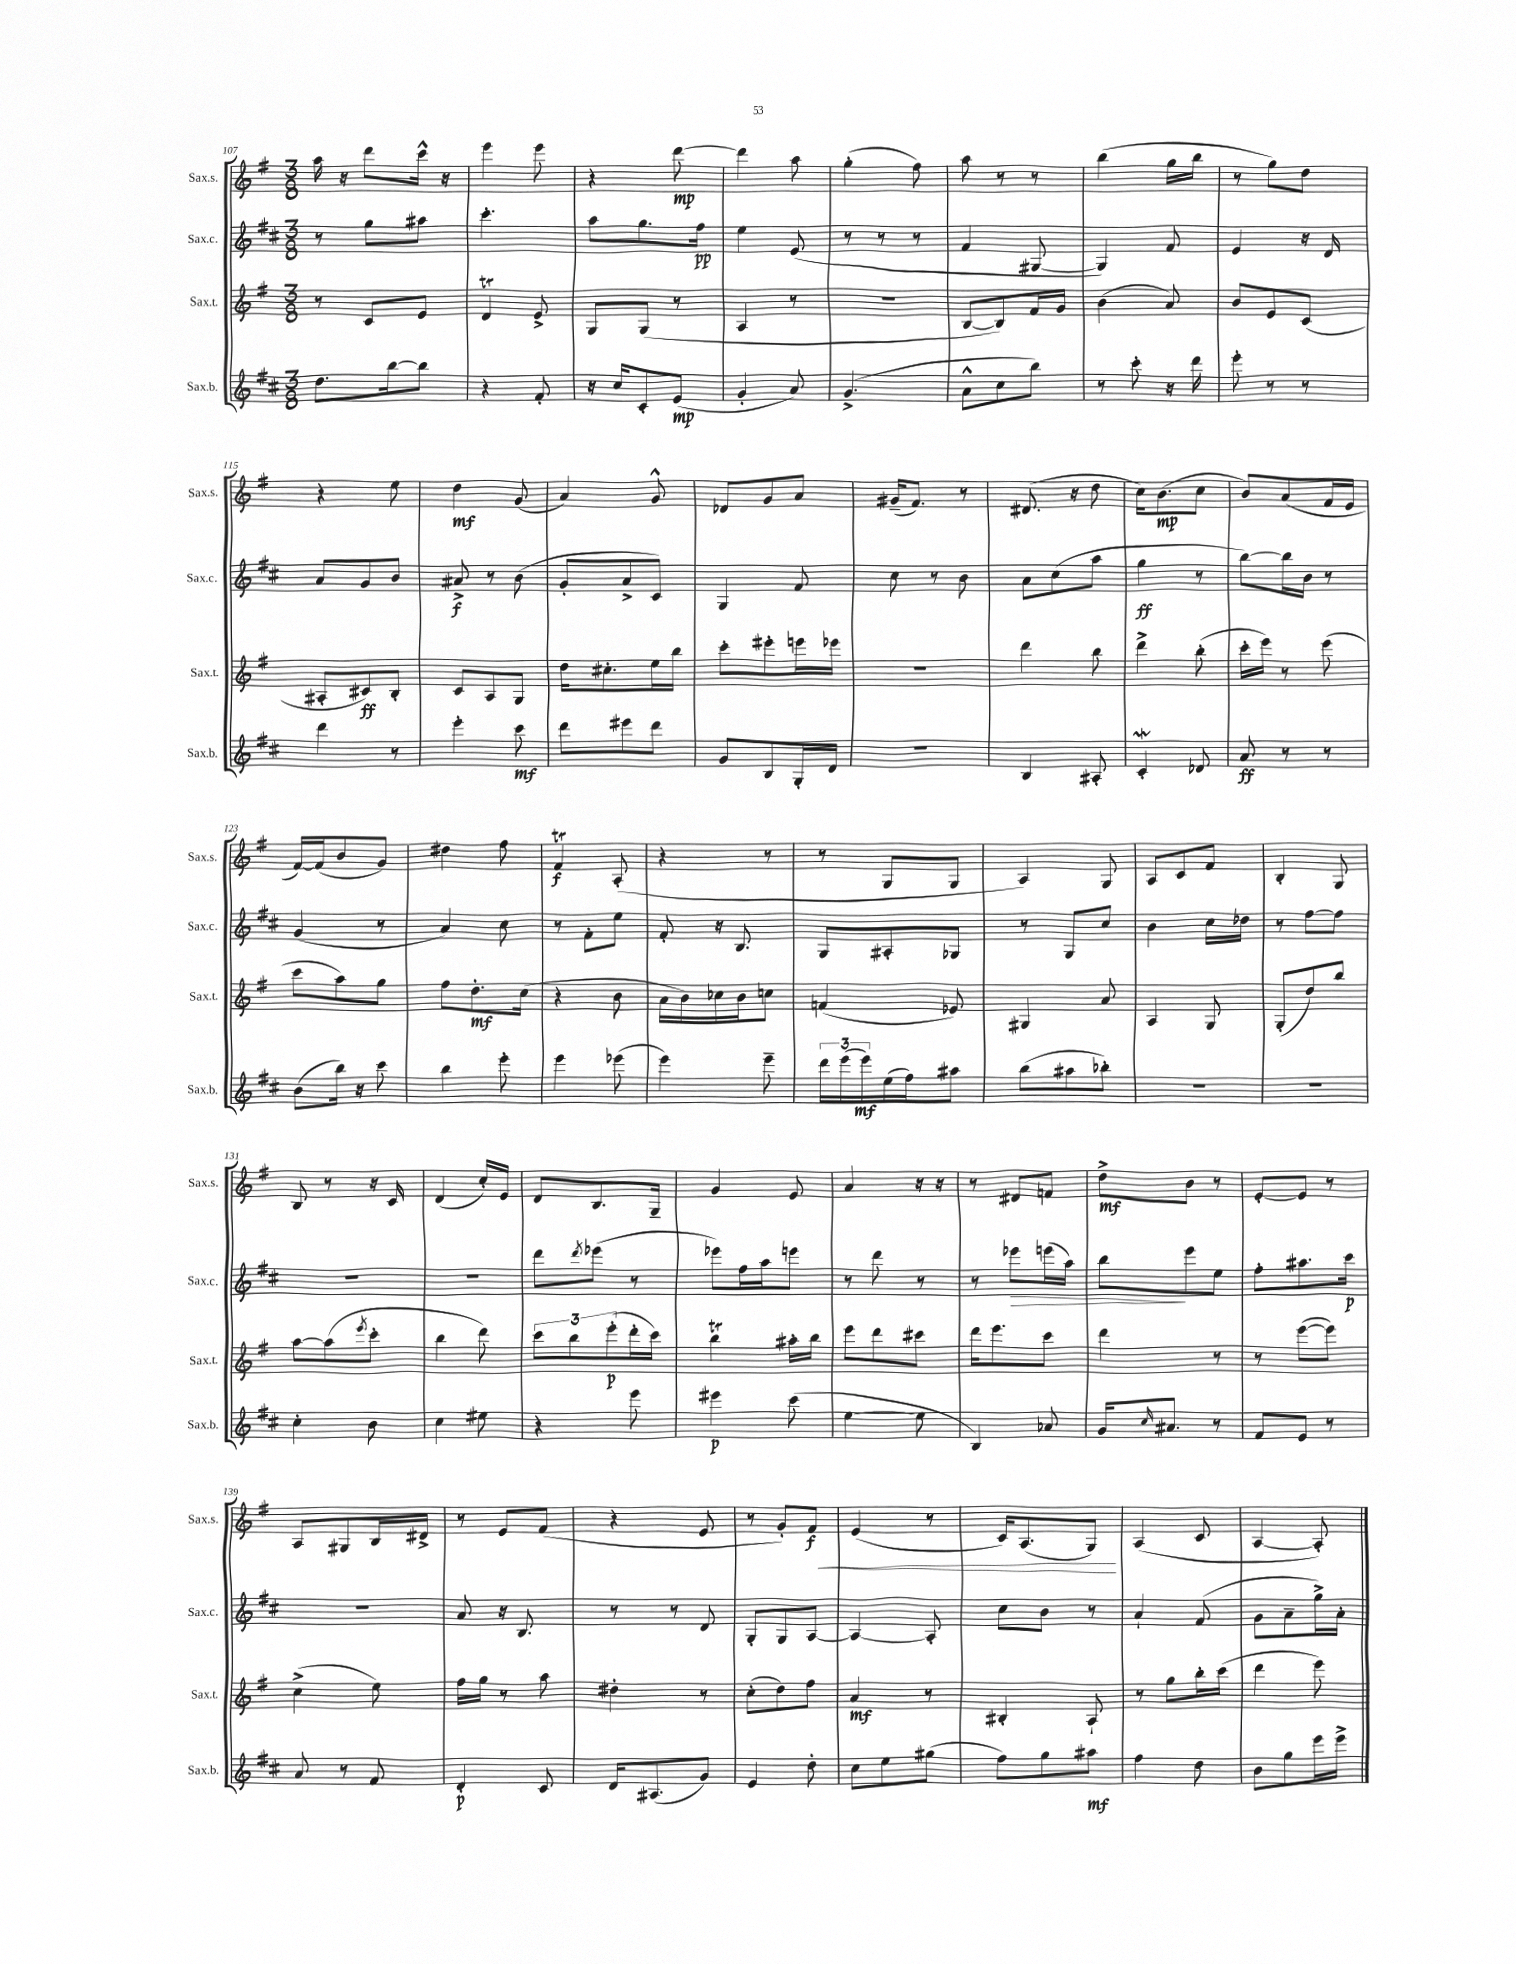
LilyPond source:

<<
\new StaffGroup <<
\new Staff = "s0" \with { instrumentName = "Sax.s." shortInstrumentName = "Sax.s." } {
    \clef treble \key g \major \numericTimeSignature \time 3/8
    a''16 r16 d'''8 c'''16-^ r16 |
    e'''4 e'''8 |
    r4 d'''8~\mp |
    d'''4 a''8 |
    g''4-.( fis''8) |
    a''8 r8 r8 |
    b''4( g''16 b''16 |
    r8 g''8) d''8 |
    r4 e''8 |
    d''4\mf g'8( |
    a'4) g'8-^ |
    des'8 g'8 a'8 |
    gis'16--( fis'8.) r8 |
    dis'8.( r16 d''8 |
    c''16) b'8.\mp( c''8 |
    b'8) a'8( fis'16 e'16 |
    fis'16~) fis'16( b'8 g'8) |
    dis''4 fis''8 |
    fis'4\trill\f a8-.( |
    r4 r8 |
    r8 g8 g8 |
    a4) g8 |
    a8 c'8 fis'8 |
    b4-. g8 |
    b8 r8 r16 c'16 |
    d'4( c''16-.) e'16 |
    d'8 b8. g16-- |
    g'4 e'8 |
    a'4 r16 r16 |
    r8 dis'8 f'8 |
    d''8->\mf b'8 r8 |
    e'8~-. e'8 r8 |
    a8 gis8 b16 dis'16-> |
    r8 e'8 fis'8( |
    r4 e'8 |
    r8 g'8-.) fis'8\f\< |
    e'4( r8 |
    c'16) a8.( g8\!) |
    a4( c'8 |
    a4~ a8-.) \bar "|." |
}
\new Staff = "s1" \with { instrumentName = "Sax.c." shortInstrumentName = "Sax.c." } {
    \clef treble \key d \major \numericTimeSignature \time 3/8
    r8 g''8 ais''8 |
    cis'''4.-. |
    a''8 g''8. fis''16\pp |
    e''4 e'8( |
    r8 r8 r8 |
    fis'4 gis8~ |
    gis4) fis'8 |
    e'4 r16 d'16 |
    a'8 g'8 b'8 |
    ais'8->\f r8 b'8( |
    g'8-. a'8-> cis'8) |
    g4 fis'8 |
    cis''8 r8 b'8 |
    a'8 cis''8( a''8 |
    g''4\ff r8 |
    b''8~) b''16 b'16 r8 |
    g'4( r8 |
    a'4) cis''8 |
    r8 fis'8-. e''8 |
    fis'8-. r16 b8. |
    g8 ais8-. ges8 |
    r8 g8 cis''8 |
    b'4 cis''16 des''16 |
    r8 fis''8~ fis''8 |
    R4. |
    R4. |
    d'''8 \acciaccatura { d'''8 } ees'''8( r8 |
    ees'''8) fis''16 a''16 e'''8 |
    r8 d'''8 r8 |
    r8 ees'''8\> e'''16( a''16) |
    b''8\! e'''8 e''8 |
    fis''8-. ais''8. cis'''16\p |
    R4. |
    a'8 r16 b8. |
    r8 r8 d'8 |
    g8-. g8 a8~ |
    a4~ a8-. |
    cis''8 b'8 r8 |
    a'4-! fis'8( |
    g'8 a'8-- g''16->) a'16-. \bar "|." |
}
\new Staff = "s2" \with { instrumentName = "Sax.t." shortInstrumentName = "Sax.t." } {
    \clef treble \key g \major \numericTimeSignature \time 3/8
    r8 c'8 e'8 |
    d'4\trill e'8-> |
    g8 g8( r8 |
    a4 r8 |
    R4. |
    b8~ b8) fis'16 g'16 |
    b'4( a'8) |
    b'8 e'8 c'8( |
    ais8-. cis'8\ff) b8-. |
    c'8 a8 g8 |
    d''16 cis''8.-. e''16 b''16 |
    c'''8-. eis'''8-. e'''16 ees'''16 |
    R4. |
    d'''4 b''8 |
    d'''4-> b''8-.( |
    c'''16-. e'''16) r8 e'''8( |
    c'''8 a''8) g''8 |
    fis''8 d''8.-.\mf c''16( |
    r4 b'8 |
    a'16 b'16) ces''16 b'16 c''8 |
    f'4( ees'8) |
    gis4 a'8 |
    a4 g8 |
    g8-.( d''8) b''8 |
    a''8~ a''8( \acciaccatura { e'''8 } c'''8-. |
    b''4 d'''8) |
    \tuplet 3/2 { c'''8 b''8 e'''8-.\p( } d'''16-. c'''16) |
    b''4\trill ais''16-. b''16 |
    e'''8 d'''8 cis'''8 |
    d'''16 e'''8. c'''8 |
    d'''4 r8 |
    r8 e'''8~( e'''8) |
    c''4->( e''8) |
    fis''16 g''16 r8 a''8 |
    dis''4-. r8 |
    c''8-.( d''8) fis''8 |
    a'4\mf r8 |
    bis4-. a8-! |
    r8 g''8 b''16-. c'''16( |
    d'''4 e'''8) \bar "|." |
}
\new Staff = "s3" \with { instrumentName = "Sax.b." shortInstrumentName = "Sax.b." } {
    \clef treble \key d \major \numericTimeSignature \time 3/8
    d''8. b''16~ b''8 |
    r4 fis'8-. |
    r16 cis''16 cis'8-. e'8\mp( |
    g'4-. a'8) |
    g'4.->( |
    a'8-^ cis''8 b''8) |
    r8 cis'''8-. r16 d'''16 |
    e'''8-. r8 r8 |
    d'''4 r8 |
    e'''4-. cis'''8\mf |
    d'''8 eis'''8 d'''8 |
    g'8 b8 g16-. d'16 |
    R4. |
    b4 ais8-. |
    cis'4-.\mordent des'8 |
    a'8\ff r8 r8 |
    b'8( b''16) r16 cis'''8 |
    b''4 e'''8-. |
    e'''4 ees'''8( |
    e'''4) e'''8-- |
    \tuplet 3/2 { d'''16 e'''16( e'''16\mf) } e''16( fis''16) ais''8 |
    b''8( ais''8 bes''8-.) |
    R4. |
    R4. |
    cis''4-. b'8 |
    cis''4 eis''8 |
    r4 e'''8 |
    eis'''4\p cis'''8( |
    e''4~ e''8 |
    b4) aes'8 |
    g'16 \grace { cis''16 } ais'8. r8 |
    fis'8 e'8 r8 |
    a'8 r8 fis'8 |
    d'4-.\p cis'8 |
    d'16 ais8.( g'8) |
    e'4 d''8-. |
    cis''8 e''8 gis''8( |
    fis''8) g''8 ais''8\mf |
    fis''4 d''8 |
    b'8 g''8 e'''16 e'''16-> \bar "|." |
}
>>
>>
\layout { \context { \Score currentBarNumber = #107 } }
